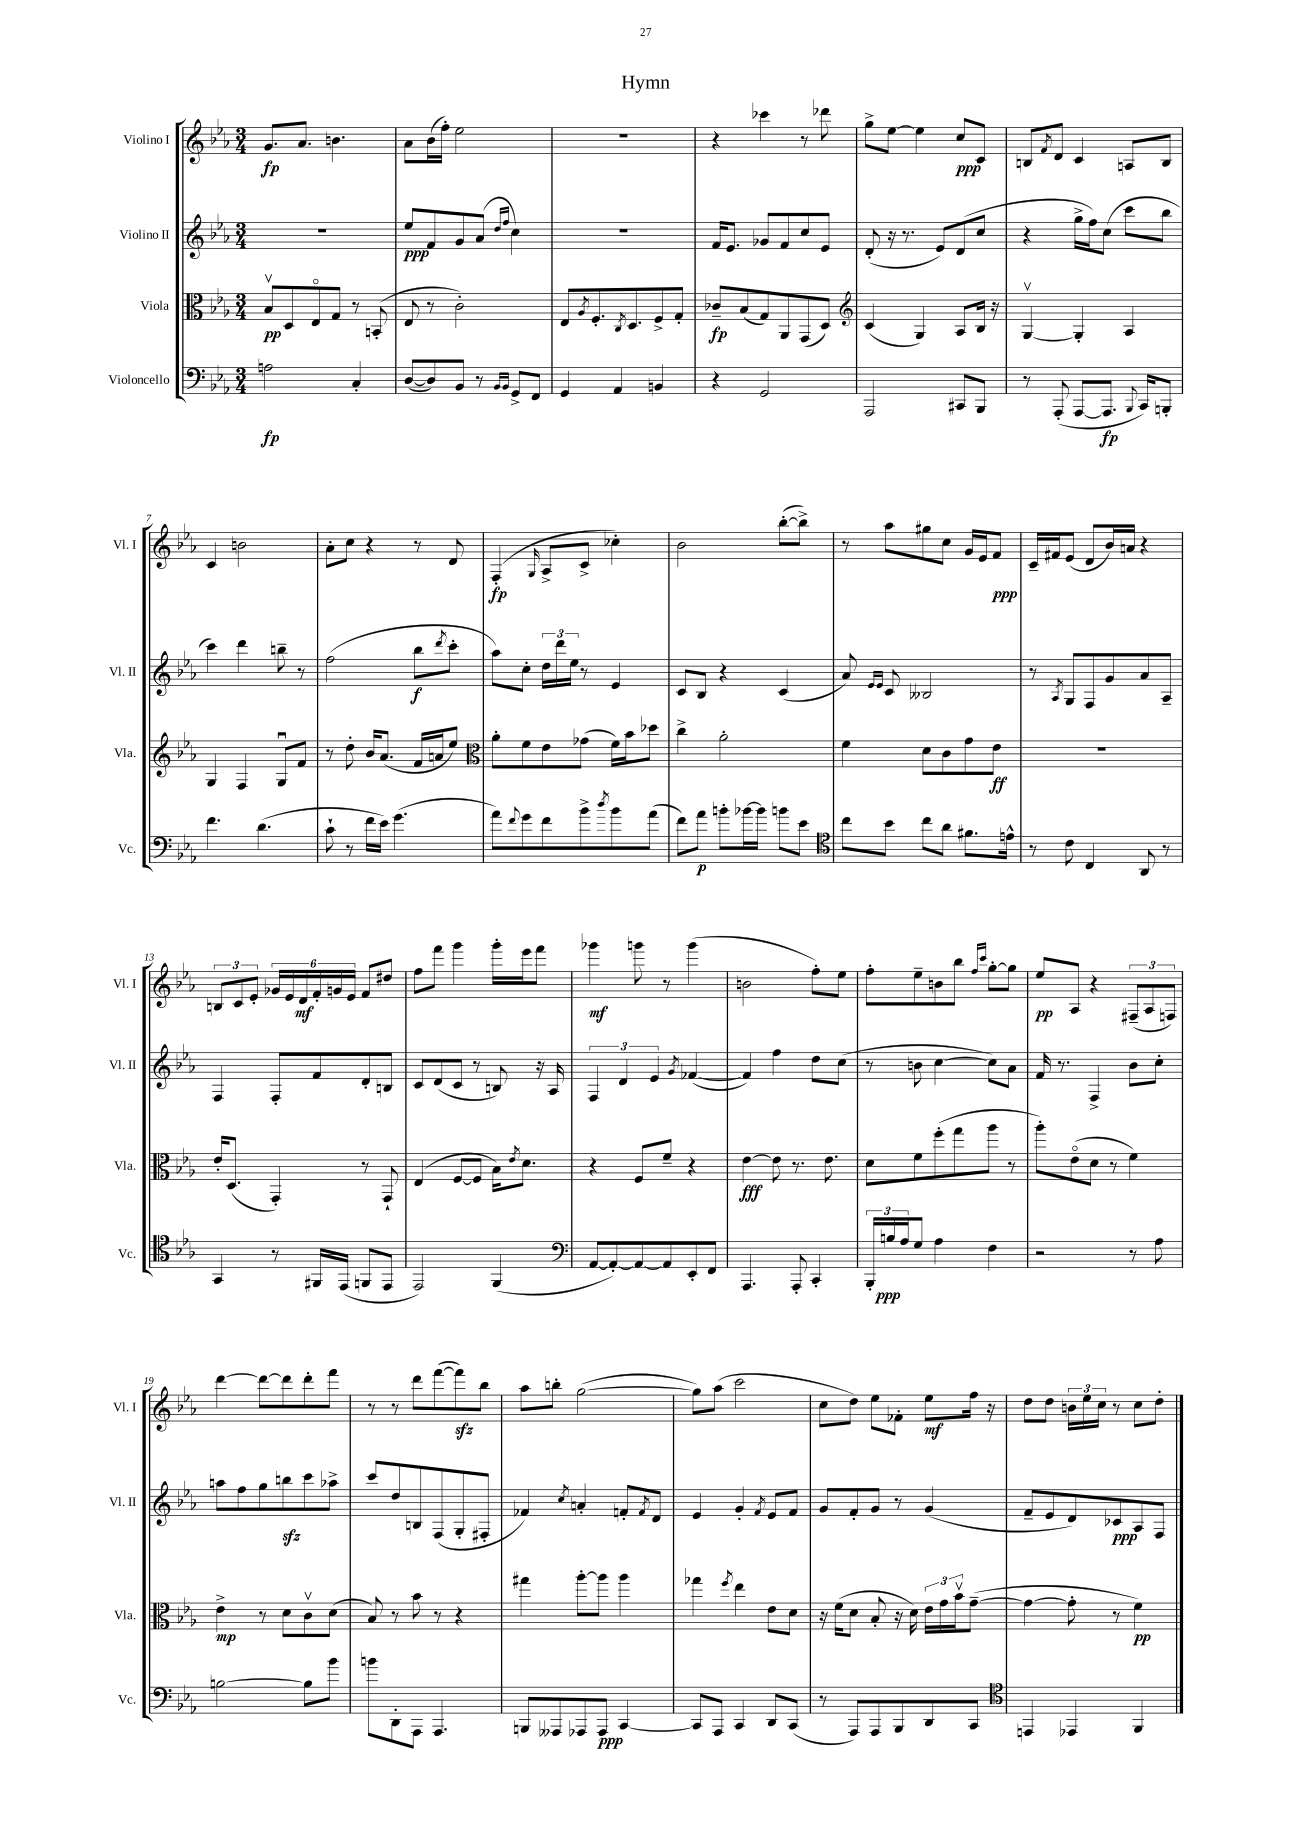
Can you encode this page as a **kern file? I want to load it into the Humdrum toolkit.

**kern	**dynam	**kern	**dynam	**kern	**dynam	**kern	**dynam
*part4	*part4	*part3	*part3	*part2	*part2	*part1	*part1
*staff4	*staff4	*staff3	*staff3	*staff2	*staff2	*staff1	*staff1
*I"Violoncello	*	*I"Viola	*	*I"Violino II	*	*I"Violino I	*
*I'Vc.	*	*I'Vla.	*	*I'Vl. II	*	*I'Vl. I	*
*clefF4	*	*clefC3	*	*clefG2	*	*clefG2	*
*k[b-e-a-]	*	*k[b-e-a-]	*	*k[b-e-a-]	*	*k[b-e-a-]	*
*M3/4	*	*M3/4	*	*M3/4	*	*M3/4	*
=1	=1	=1	=1	=1	=1	=1	=1
2An\	fp	8B-v/L	pp	2.r	.	8.g/L	fp
.	.	8D/	.	.	.	.	.
.	.	.	.	.	.	8.a-/J	.
.	.	8E-/	.	.	.	.	.
.	.	8G/J	.	.	.	4.bn\	.
4C'/	.	8r	.	.	.	.	.
.	.	(8BBn'/	.	.	.	.	.
=2	=2	=2	=2	=2	=2	=2	=2
([8D/L	.	8E-/	.	8ee-/L	ppp	8a-\L	.
8D/])	.	8r	.	8f/	.	(16b-\L	.
.	.	.	.	.	.	16ff'\JJ)	.
8BB-/J	.	2c'\)	.	8g/	.	2ee-\	.
8r	.	.	.	(8a-/J	.	.	.
16qqBB-/LL	.	.	.	16qqdd/LL	.	.	.
16qqBB-/JJ	.	.	.	16qqff/JJ	.	.	.
8GG^/L	.	.	.	4cc\)	.	.	.
8FF/J	.	.	.	.	.	.	.
=3	=3	=3	=3	=3	=3	=3	=3
4GG/	.	8E-/L	.	2.r	.	2.r	.
.	.	8qA-/	.	.	.	.	.
.	.	8.F'/	.	.	.	.	.
4AA-/	.	.	.	.	.	.	.
.	.	8qC/	.	.	.	.	.
.	.	8.D/	.	.	.	.	.
4BBn/	.	8F^/	.	.	.	.	.
.	.	8G'/J	.	.	.	.	.
=4	=4	=4	=4	=4	=4	=4	=4
4r	.	8c-X~/L	fp	16f/KL	.	4r	.
.	.	.	.	8.e-/J	.	.	.
.	.	(8B-/	.	.	.	.	.
2GG/	.	8G/)	.	8g-X/L	.	4ccc-X\	.
.	.	8AA-/	.	8f/	.	.	.
.	.	(8GG/	.	8cc/	.	8r	.
.	.	8D/J)	.	8e-/J	.	8ddd-X\	.
=5	=5	=5	=5	=5	=5	=5	=5
*	*	*clefG2	*	*	*	*	*
2AAA-/	.	(4c/	.	(8d'/	.	8gg^\L	.
.	.	.	.	16r	.	[8ee-\J	.
.	.	.	.	8.r	.	.	.
.	.	4G/)	.	.	.	4ee-\]	.
.	.	.	.	8e-/L)	.	.	.
8CC#X/L	.	8A-/L	.	(8d/	.	8cc/L	ppp
8BBB-/J	.	16B-/Jk	.	8cc/J	.	8c/J	.
.	.	16r	.	.	.	.	.
=6	=6	=6	=6	=6	=6	=6	=6
8r	.	[4Gv/	.	4r	.	8Bn/L	.
.	.	.	.	.	.	8qf/	.
(8AAA-'/	.	.	.	.	.	8d/J	.
[8AAA-/L	.	4G'/]	.	16gg^\LL	.	4c/	.
.	.	.	.	16ff\J)	.	.	.
8.AAA-/J]	fp	.	.	(8cc\J	.	.	.
.	.	4A-/	.	8ccc\L	.	8An/L	.
8qqBBB-/	.	.	.	.	.	.	.
16CC/KL)	.	.	.	.	.	.	.
8BBBn'/J	.	.	.	8bb-\J	.	8B/J	.
!!LO:LB:g=z
=7	=7	=7	=7	=7	=7	=7	=7
4.f\	.	4G/	.	4ccc\)	.	4c/	.
.	.	4F/	.	4ddd\	.	2bn\	.
(4.d\	.	.	.	.	.	.	.
.	.	8Gu/L	.	8bbn~\	.	.	.
.	.	8f/J	.	8r	.	.	.
=8	=8	=8	=8	=8	=8	=8	=8
8c`\	.	8r	.	(2ff\	.	8a-'\L	.
8r	.	8dd'\	.	.	.	8cc\J	.
16f\LL	.	16b-/KL	.	.	.	4r	.
16e-\JJ)	.	(8.a-/J	.	.	.	.	.
(4.g\	.	.	.	.	.	.	.
.	.	16f/LL	.	8bb-\L	f	8r	.
.	.	16an/J	.	.	.	.	.
.	.	.	.	8qddd/	.	.	.
.	.	8ee-/J)	.	8ccc'\J	.	8d/	.
=9	=9	=9	=9	=9	=9	=9	=9
*	*	*clefC3	*	*	*	*	*
8a-\L)	.	8a-'\L	.	8aa-\L)	.	(4F'/	fp
8qqf/	.	.	.	.	.	.	.
8g\	.	8f\	.	8cc'\J	.	.	.
.	.	.	.	.	.	16qqG/	.
8f\	.	8e-\	.	24dd\LL	.	8A-^/L	.
.	.	.	.	24ddd\	.	.	.
.	.	.	.	24ee-\JJ	.	.	.
8b-^\	.	(8g-X\J	.	8r	.	8c^/J	.
8qdd/	.	.	.	.	.	.	.
8b-\	.	16f\LL)	.	4e-/	.	4cc-X'\)	.
.	.	16b-\J	.	.	.	.	.
(8a-\J	.	8dd-X\J	.	.	.	.	.
=10	=10	=10	=10	=10	=10	=10	=10
8f\L)	.	4cc^\	.	8c/L	.	2b-\	.
8a-\J	p	.	.	8B-/J	.	.	.
8bn'\L	.	2a-'\	.	4r	.	.	.
[16b-X\L	.	.	.	.	.	.	.
16b-\JJ]	.	.	.	.	.	.	.
8bn\L	.	.	.	(4c/	.	([8bb-'\L	.
8e-\J	.	.	.	.	.	8bb-^\J])	.
=11	=11	=11	=11	=11	=11	=11	=11
*clefC4	*	*	*	*	*	*	*
8cc\L	.	4f\	.	8a-/)	.	8r	.
.	.	.	.	16qqe-/LL	.	.	.
.	.	.	.	16qqe-/JJ	.	.	.
8b-\J	.	.	.	8c/	.	8aa-\L	.
8cc\L	.	8d\L	.	2B--X/	.	8gg#X\	.
8a-\J	.	8c\	.	.	.	8cc\J	.
8.f#X\L	.	8g\	.	.	.	16g/LL	.
.	.	.	.	.	.	16e-/J	.
.	.	8e-\J	ff	.	.	8f/J	ppp
16en^^\Jk	.	.	.	.	.	.	.
=12	=12	=12	=12	=12	=12	=12	=12
8r	.	2.r	.	8r	.	16c~/LL	.
.	.	.	.	.	.	16f#X/J	.
.	.	.	.	8qA-/	.	.	.
8c\	.	.	.	8G/L	.	(8e-/J	.
4C/	.	.	.	8F/	.	8d/L	.
.	.	.	.	8g/	.	16b-/L)	.
.	.	.	.	.	.	16an/JJ	.
8AA-/	.	.	.	8a-/	.	4r	.
8r	.	.	.	8A-~/J	.	.	.
!!LO:LB:g=z
=13	=13	=13	=13	=13	=13	=13	=13
4GG/	.	16e-'/KL	.	4F/	.	12Bn/L	.
.	.	(8.D/J	.	.	.	.	.
.	.	.	.	.	.	12c/	.
.	.	.	.	.	.	12e-'/J	.
8r	.	4GG'/)	.	8F'/L	.	24g-X/LL	.
.	.	.	.	.	.	24e-/	.
.	.	.	.	.	.	24d/	mf
16FF#X/LL	.	.	.	8f/	.	24f'/	.
.	.	.	.	.	.	24gn/	.
(16EE-/JJ	.	.	.	.	.	.	.
.	.	.	.	.	.	24e-/JJ	.
8FFn/L	.	8r	.	8d'/	.	8f/L	.
8EE-/J	.	8GG`/	.	8Bn/J	.	8dd#X/J	.
=14	=14	=14	=14	=14	=14	=14	=14
2EE-/)	.	(4E-/	.	8c/L	.	8ff\L	.
.	.	.	.	(8d/	.	8fff\J	.
.	.	[8F/L	.	8c/J	.	4ggg\	.
.	.	8F/J]	.	8r	.	.	.
(4FF/	.	16B-\KL)	.	8Bn/)	.	16ggg'\LL	.
.	.	8qe-/	.	.	.	.	.
.	.	8.d\J	.	.	.	16eee-\J	.
.	.	.	.	16r	.	8fff\J	.
.	.	.	.	16A-/	.	.	.
=15	=15	=15	=15	=15	=15	=15	=15
*clefF4	*	*	*	*	*	*	*
[8AA-/L	.	4r	.	6F/	.	4ggg-X\	mf
8AA-'/_)	.	.	.	.	.	.	.
.	.	.	.	6d/	.	.	.
8AA-/_	.	8F/L	.	.	.	8gggn\	.
.	.	.	.	6e-/	.	.	.
8AA-/]	.	8f~/J	.	.	.	8r	.
.	.	.	.	8qg/	.	.	.
8EE-'/	.	4r	.	([4f-X/	.	(4ggg\	.
8FF/J	.	.	.	.	.	.	.
=16	=16	=16	=16	=16	=16	=16	=16
4.AAA-/	.	[4e-\	fff	4f-/])	.	2bn\	.
.	.	8e-\]	.	4ff\	.	.	.
8AAA-'/	.	8.r	.	.	.	.	.
4CC'/	.	.	.	8dd\L	.	8ff'\L)	.
.	.	8.e-\	.	.	.	.	.
.	.	.	.	(8cc\J	.	8ee-\J	.
=17	=17	=17	=17	=17	=17	=17	=17
24BBB-'/LL	.	8d\L	.	8r	.	8ff'\L	.
24Bn/	ppp	.	.	.	.	.	.
24A-/J	.	.	.	.	.	.	.
8G/J	.	8f\	.	8bn\	.	8ee-~\	.
4A-\	.	(8ff'\	.	[4cc\	.	8bn\	.
.	.	8gg\	.	.	.	8bb-\J	.
.	.	.	.	.	.	16qqff/LL	.
.	.	.	.	.	.	16qqccc/JJ	.
4F\	.	8aa-\J	.	8cc\L])	.	[8gg'\L	.
.	.	8r	.	8a-\J	.	8gg\J]	.
=18	=18	=18	=18	=18	=18	=18	=18
2r	.	8aa-'\L)	.	16f/	.	8ee-/L	pp
.	.	.	.	8.r	.	.	.
.	.	(8e-\	.	.	.	8A-/J	.
.	.	8d\J	.	4F^/	.	4r	.
.	.	8r	.	.	.	.	.
8r	.	4f\)	.	8b-\L	.	(12F#X~/L	.
.	.	.	.	.	.	12A-/	.
8A-\	.	.	.	8cc'\J	.	.	.
.	.	.	.	.	.	12Fn/J)	.
!!LO:LB:g=z
=19	=19	=19	=19	=19	=19	=19	=19
[2Bn\	.	4e-^\	mp	8aan\L	.	[4ddd\	.
.	.	.	.	8ff\	.	.	.
.	.	8r	.	8gg\	.	8ddd\L_	.
.	.	8d\L	.	8bbnzz\	.	8ddd\]	.
8B\L]	.	8cv\	.	8ccc\	.	8ddd'\	.
8b-\J	.	(8d\J	.	8aa-X^\J	.	8fff\J	.
=20	=20	=20	=20	=20	=20	=20	=20
8bn\L	.	8B-/)	.	8ccc/L	.	8r	.
8DD'\	.	8r	.	8dd/	.	8r	.
8AAA-\J	.	8b-\	.	8Bn/	.	8ddd\L	.
4.AAA-/	.	8r	.	(8F/	.	([8fff\	.
.	.	4r	.	8G'/	.	8fffzz\])	.
.	.	.	.	8F#X'/J	.	8bb-\J	.
=21	=21	=21	=21	=21	=21	=21	=21
8BBBn/L	.	4gg#X\	.	4f-X/)	.	8aa-\L	.
8AAA--X/	.	.	.	.	.	8bbn'\J	.
.	.	.	.	8qcc/	.	.	.
8AAA-X/	.	[8aa-'\L	.	4an'/	.	([2gg\	.
8AAA-/J	ppp	8aa-\J]	.	.	.	.	.
[4CC/	.	4aa-\	.	8fn'/L	.	.	.
.	.	.	.	8qf/	.	.	.
.	.	.	.	8d/J	.	.	.
=22	=22	=22	=22	=22	=22	=22	=22
8CC/L]	.	4gg-X\	.	4e-/	.	8gg\L])	.
8AAA-/J	.	.	.	.	.	(8aa-\J	.
.	.	8qff/	.	.	.	.	.
4CC/	.	4ee-\	.	4g'/	.	2ccc\	.
.	.	.	.	8qf/	.	.	.
8DD/L	.	8e-\L	.	8e-/L	.	.	.
(8CC/J	.	8d\J	.	8f/J	.	.	.
=23	=23	=23	=23	=23	=23	=23	=23
8r	.	16r	.	8g/L	.	8cc\L	.
.	.	(16f\KL	.	.	.	.	.
8AAA-/L)	.	8d\J	.	8f'/	.	8dd\J)	.
8AAA-/	.	8B-'/	.	8g/J	.	8ee-\L	.
8BBB-/	.	16r	.	8r	.	8f-X'\J	.
.	.	16d\)	.	.	.	.	.
8DD/	.	24e-\LL	.	(4g/	.	8ee-\L	mf
.	.	24g\	.	.	.	.	.
.	.	24b-v\J	.	.	.	.	.
8CC/J	.	([8g~\J	.	.	.	16ff\Jk	.
.	.	.	.	.	.	16r	.
=24	=24	=24	=24	=24	=24	=24	=24
*clefC4	*	*	*	*	*	*	*
4EEn/	.	4g\_	.	8f~/L	.	8dd\L	.
.	.	.	.	8e-/	.	8dd\J	.
4EE-X/	.	8g'\]	.	8d/)	.	24bn\LL	.
.	.	.	.	.	.	24ee-\	.
.	.	.	.	.	.	24cc\JJ	.
.	.	8r	.	8c-X/	ppp	8r	.
4FF/	.	4f\)	pp	8A-/	.	8cc\L	.
.	.	.	.	8F/J	.	8dd'\J	.
==	==	==	==	==	==	==	==
*-	*-	*-	*-	*-	*-	*-	*-
